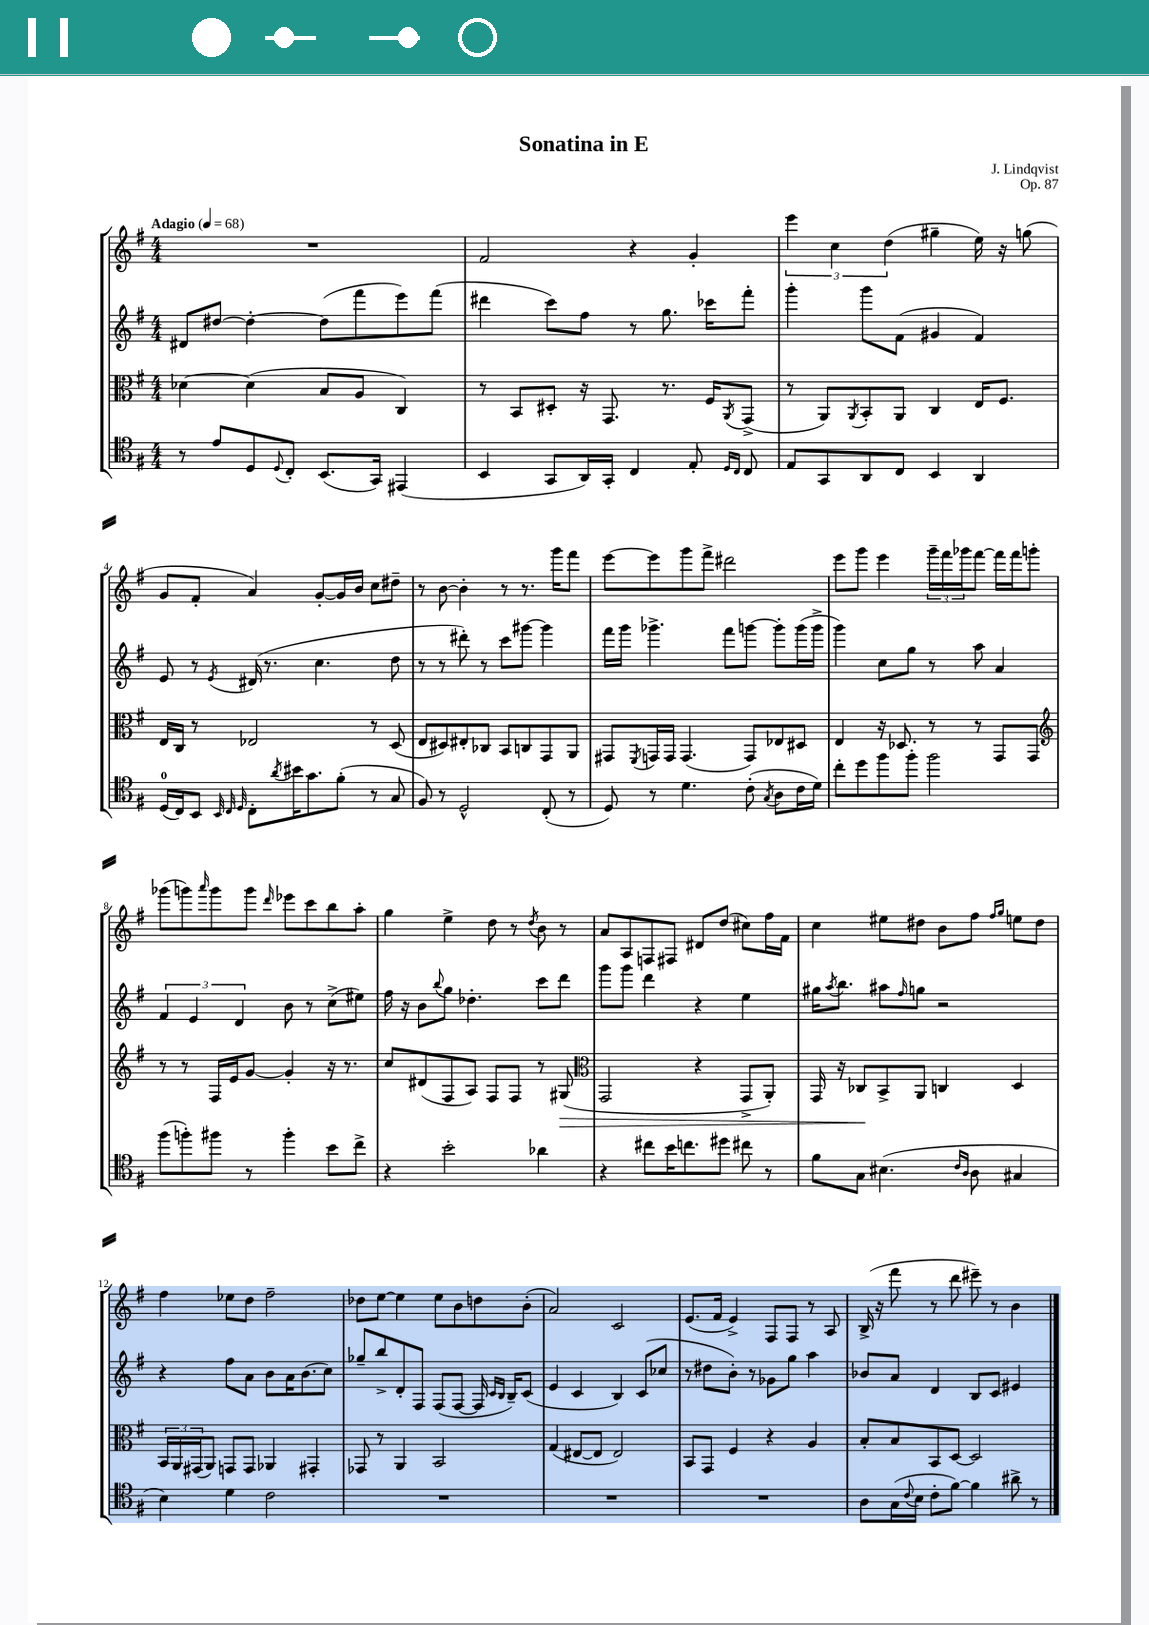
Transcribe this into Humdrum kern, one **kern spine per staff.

**kern	**kern	**dynam	**kern	**kern
*part4	*part3	*part3	*part2	*part1
*staff4	*staff3	*staff3	*staff2	*staff1
*clefC4	*clefC3	*	*clefG2	*clefG2
*k[f#]	*k[f#]	*	*k[f#]	*k[f#]
*M4/4	*M4/4	*	*M4/4	*M4/4
*MM68	*MM68	*	*MM68	*MM68
=1	=1	=1	=1	=1
!	!	!	!	!LO:TX:a:B:t=Adagio
8r	[4d-X\	.	8d#X/L	1r
8e/L	.	.	[8dd#X/J	.
8D/	(4d-\]	.	4dd#'\_	.
8qqD/	.	.	.	.
8C'/J	.	.	.	.
(8.BB/L	8B/L	.	(8dd#\L]	.
.	8A/J	.	8fff#\	.
16GG/Jk)	.	.	.	.
(4EE#X/	4C/)	.	8eee\)	.
.	.	.	(8fff#\J	.
=2	=2	=2	=2	=2
4BB/	8r	.	4ddd#X\	2f#/
.	8BB/L	.	.	.
8GG/L	8D#X'/J	.	8ccc\L)	.
16AA/L)	16r	.	8ff#\J	.
16GG'/JJ	8.GG/	.	.	.
4C/	.	.	8r	4r
.	8.r	.	8.gg\	.
8E'/	.	.	.	4g'/
.	16F#/KL	.	16ccc-X\KL	.
16qqD/LL	.	.	.	.
16qqC/JJ	8qAA/	.	.	.
8C/	(8GG^/J	.	8fff#'\J	.
=3	=3	=3	=3	=3
8E/L	8r	.	4ggg'\	6eee\
8GG/	8AA/L)	.	.	.
.	.	.	.	6cc\
.	8qAA/	.	.	.
8AA/	8BB'/	.	8ggg\L	.
.	.	.	.	(6dd\
8C/J	8AA/J	.	(8f#\J	.
4BB/	4C/	.	4g#X/	4gg#X~\
4AA/	16E/KL	.	4f#/)	16ee\)
.	8.F#/J	.	.	16r
.	.	.	.	(8ggn\
!!LO:LB:g=z
=4	=4	=4	=4	=4
(16D/LL	16E/LL	.	8e/	8g/L
16C/J)	16C/JJ	.	.	.
8BB/J	8r	.	8r	8f#'/J
32qqBB/	.	.	.	.
32qqC/	.	.	.	.
32qqD/	.	.	8qe/	.
8C'\L	2E-X/	.	(16d#X/	4a/)
.	.	.	8.r	.
8qa/	.	.	.	.
16b#X\K	.	.	.	.
8.g\	.	.	.	.
.	.	.	4.cc\	[8g'/L
(8f#'\J	.	.	.	16g/L]
.	.	.	.	16b/JJ
8r	8r	.	.	8cc\L
8G/	(8D/	.	8dd\	8dd#X~\J
=5	=5	=5	=5	=5
8F#/)	8E/L	.	8r	8r
8r	8D#X/)	.	8r	[8b\
2D^^/	8E#X'/	.	8ddd#X'\)	4b'\]
.	8C-X/J	.	8r	.
.	8BB/L	.	8ccc\L	8r
.	8Cn/	.	[8ggg#X\J	8.r
(8C'/	8GG/	.	4ggg#\]	.
.	.	.	.	16ggg\KL
8r	8AA/J	.	.	8fff#\J
=6	=6	=6	=6	=6
8D/)	8GG#X/L	.	16fff#\LL	[8eee\L
.	.	.	16ggg\JJ	.
.	8qFF#/	.	.	.
8r	16GGn/L	.	4.ggg-X^\	8eee\]
.	16GG/JJ	.	.	.
4.d\	(4.GG/	.	.	8ggg\
.	.	.	.	8fff#^\J
.	.	.	8fff#\L	2ddd#X\
(8c'\	8GG/L)	.	[8gggn\J	.
8qG/	.	.	.	.
8A\L	8E-X/	.	8ggg'\L]	.
16c\L	8D#X/J	.	(16ggg\L	.
16d\JJ)	.	.	16ggg^\JJ	.
=7	=7	=7	=7	=7
8cc'\L	4E/	.	4ggg\)	8eee\L
8dd\	.	.	.	8ggg\J
8ff#\	16r	.	8cc\L	4eee\
.	8.D-X/	.	.	.
8ff#'\J	.	.	8gg\J	.
2ff#\	8r	.	8r	24ggg~\LL
.	.	.	.	24fff#\
.	.	.	.	24ggg-X\J
.	8r	.	8aa\	[8fff#\J
.	8GG/L	.	4a/	16fff#\LL]
.	.	.	.	16fff#\J
.	8GG/J	.	.	8gggn'\J
!!LO:LB:g=z
=8	=8	=8	=8	=8
*	*clefG2	*	*	*
(8ff#\L	8r	.	6f#/	(8ggg-X\L
8ffn'\)	8r	.	.	8gggn\)
.	.	.	6e/	.
.	.	.	.	16qqaaa/
8ff#X\J	16F#/LL	.	.	8ggg\
.	16e/J	.	.	.
.	.	.	6d/	.
8r	[8g/J	.	.	8ggg\J
.	.	.	.	16qqddd/
4ff#'\	4g'/]	.	8b\	8eee-X\L
.	.	.	8r	8ccc\
8b\L	16r	.	(8cc^\L	8bb\
.	8.r	.	.	.
8cc^\J	.	.	8ee#X\J)	8aa'\J
=9	=9	=9	=9	=9
4r	8cc/L	.	16ff#\	4gg\
.	.	.	16r	.
.	(8d#X/	.	8b\L	.
.	.	.	8qqbb/	.
2b'\	8F#/	.	8gg\J	4ee^\
.	8A/J)	.	4.dd-X'\	.
.	8F#/L	.	.	8dd\
.	8F#/J	.	.	8r
.	.	.	.	8qdd/
4a-X\	8r	.	8ccc\L	8b\
!	!	!LO:HP:b	!	!
.	(8G#X/	>	8ddd\J	8r
=10	=10	=10	=10	=10
*	*clefC3	*	*	*
4r	2GG/	.	8ggg\L	8a/L
.	.	.	8ggg\J	8A/
8cc#X\L	.	.	4ddd\	8Fn/
16b\K	.	.	.	8F#X/J
8.ccn\	.	.	.	.
.	4r	.	4r	8d#X/L
8dd#X\J	.	.	.	(8dd/J
8cc#X\	8GG^/L	.	4ee\	8cc#X\L)
8r	8AA'/J)	.	.	16ff#\L
.	.	.	.	16f#\JJ
=11	=11	=11	=11	=11
8f#\L	16GG/	.	16gg#X\KL	4cc\
.	.	.	8qaa/	.
.	16r	.	8.bb\J	.
8G\J	8C-X/L	.	.	.
(4.B#X\	8BB^/	]	8aa#X\L	8ee#X\L
.	.	.	16qqff#/	.
.	8AA/J	.	8ggn\J	8dd#X\J
.	4Cn/	.	2r	8b\L
16qqc/LL	.	.	.	.
16qqA/JJ	.	.	.	.
8A\	.	.	.	8ff#\J
.	.	.	.	16qqff#/LL
.	.	.	.	16qqgg/JJ
4G#X/	4D/	.	.	8een\L
.	.	.	.	8dd#\J
!!LO:LB:g=z
=12	=12	=12	=12	=12
4B\)	24BB/LL	.	4r	4ff#\
.	24AA/	.	.	.
.	(24GG#X/J	.	.	.
.	8AA/J)	.	.	.
4d\	8GGn/L	.	8ff#\L	8ee-X\L
.	8GG/J	.	8a\J	8dd\J
2c\	4AA-X/	.	8b\L	2ff#~\
.	.	.	16a\K	.
.	.	.	(8.b\	.
.	4GG#X'/	.	.	.
.	.	.	8cc\J)	.
=13	=13	=13	=13	=13
1r	8GG-X/	.	8gg-X~/L	8dd-X\L
.	8r	.	8bb^/	[8ee\J
.	4AA/	.	8d'/	4ee\]
.	.	.	8F#/J	.
.	2BB/	.	(8F#/L	8ee\L
.	.	.	[8F#/J	8b\
.	.	.	16F#/]	8ddn\
.	.	.	16qqc/LL	.
.	.	.	16qqB/JJ	.
.	.	.	16B~/KL)	.
.	.	.	(8c/J	(8b'\J
=14	=14	=14	=14	=14
1r	(4G/	.	4e/	2a/)
.	[8E#X/L	.	4c/	.
.	8E#/J]	.	.	.
.	2E#/)	.	4B/)	2c/
.	.	.	(8c/L	.
.	.	.	8cc-X/J	.
=15	=15	=15	=15	=15
1r	8BB/L	.	8r	(8.e/L
.	8GG/J	.	8dd#X\L	.
.	.	.	.	16f#/Jk
.	4F#/	.	8b'\J)	4e^/)
.	.	.	8r	.
.	4r	.	8g-X\L	8F#/L
.	.	.	8gg\J	8F#/J
.	4A/	.	4aa\	8r
.	.	.	.	8A/
=16	=16	=16	=16	=16
8A\L	8B'/L	.	8b-X/L	(16B^/
.	.	.	.	16r
(16G\L	8B/	.	8a/J	8fff#\
8qqc/	.	.	.	.
16B\JJ	.	.	.	.
8c'\L	8BB/	.	4d/	8r
[8f#\J)	[8D/J	.	.	8ddd\
4f#\]	2D/]	.	8B/L	8eee#X~\)
.	.	.	8c/J	8r
8a#X^\	.	.	4e#X/	4b\
8r	.	.	.	.
==	==	==	==	==
*-	*-	*-	*-	*-
